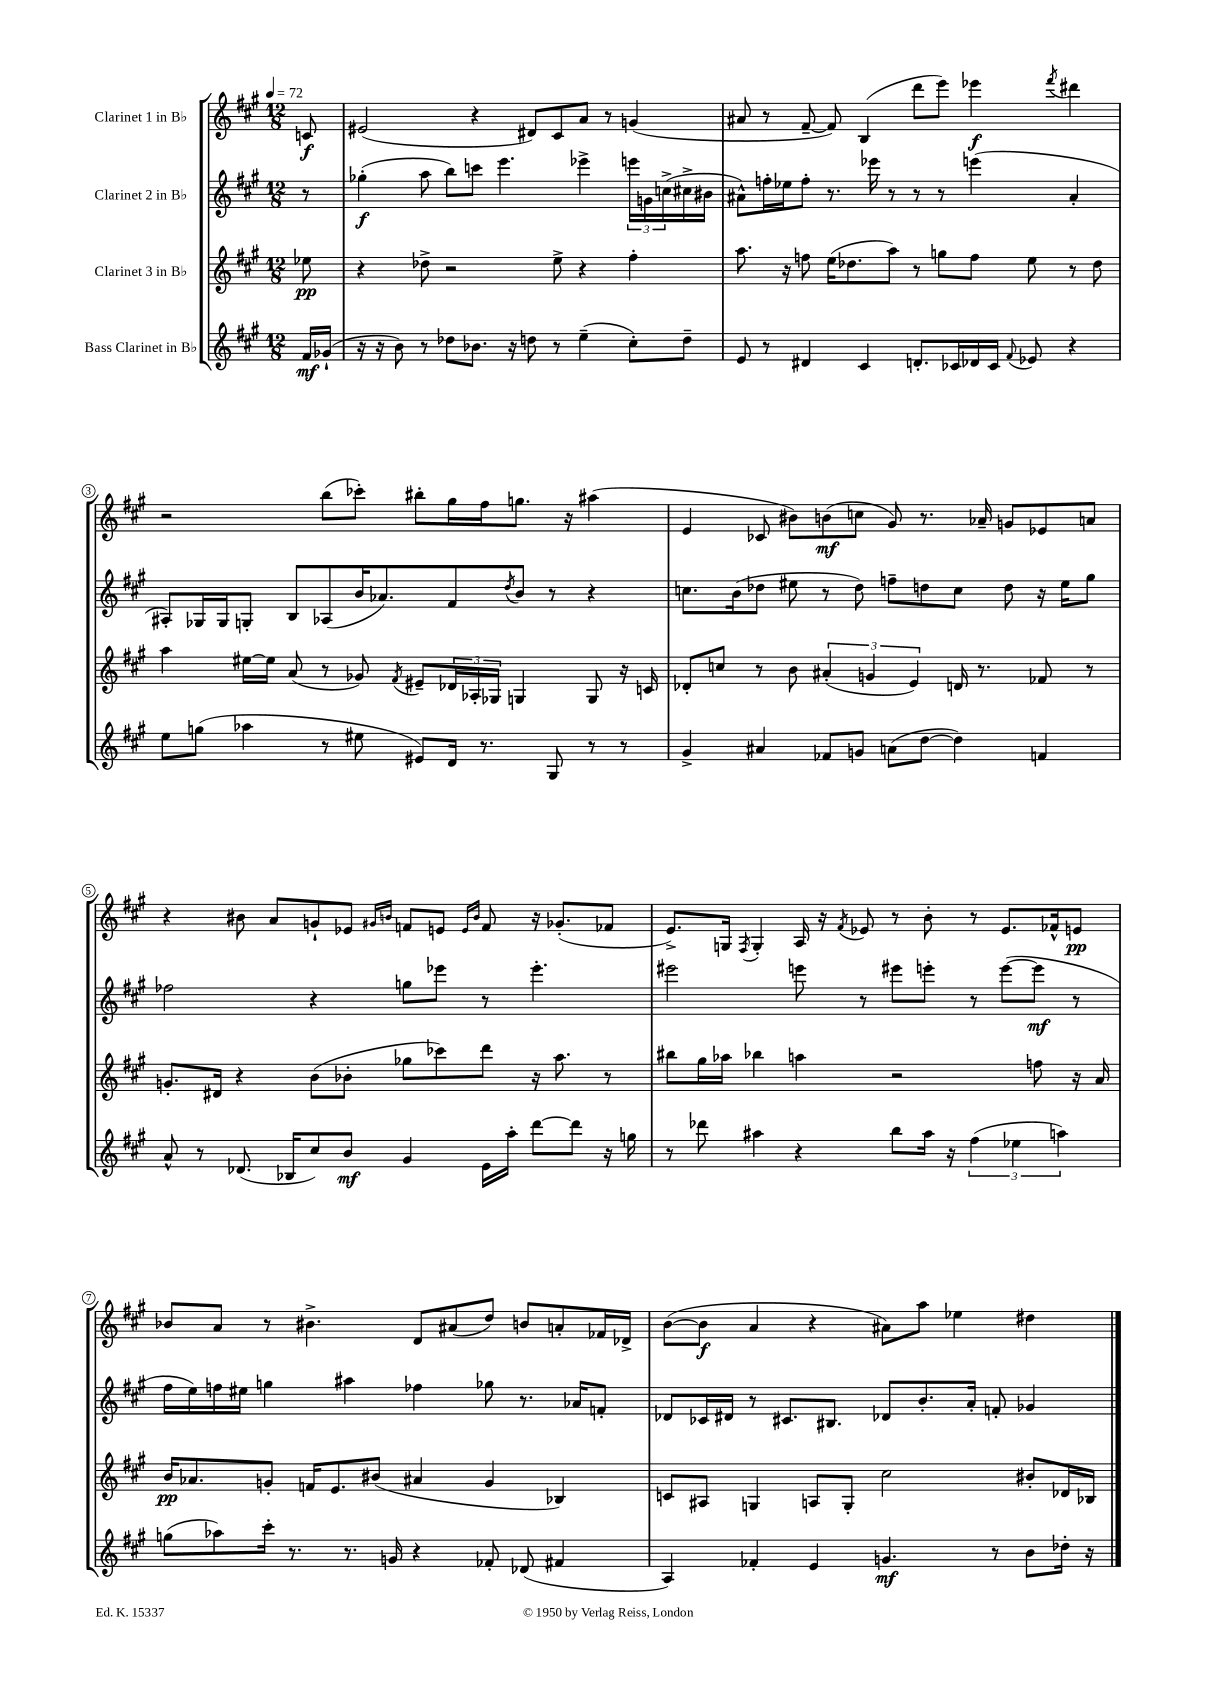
<<
\new StaffGroup <<
\new Staff = "s0" \with { instrumentName = "Clarinet 1 in Bb" } {
    \clef treble \key a \major \numericTimeSignature \time 12/8 \partial 8 \tempo 4 = 72
    c'8\f |
    eis'2( r4 dis'8) cis'8 a'8 r8 g'4( |
    ais'8 r8 fis'8~-- fis'8) b4( d'''8 e'''8) ees'''4\f \acciaccatura { fis'''8 } dis'''4 |
    r2 b''8( ces'''8-.) bis''8-. gis''16 fis''16 g''8. r16 ais''4( |
    e'4 ces'8 bis'8) b'8\mf( c''8 gis'8) r8. aes'16-- g'8 ees'8 a'8 |
    r4 bis'8 a'8 g'8-! ees'8 \grace { gis'16 b'16 } f'8 e'8 \grace { e'16 b'16 } f'8 r16 ges'8.-.( fes'8 |
    e'8.->) g16 \acciaccatura { fis8 } g4-. a16 r16 \acciaccatura { fis'8 } ees'8 r8 b'8-. r8 ees'8. fes'16-^ e'8\pp |
    bes'8 a'8 r8 bis'4.-> d'8 ais'8( d''8) b'8 a'8-. fes'16 des'16-> |
    b'8~( b'8\f a'4 r4 ais'8) a''8 ees''4 dis''4 \bar "|." |
}
\new Staff = "s1" \with { instrumentName = "Clarinet 2 in Bb" } {
    \clef treble \key a \major \numericTimeSignature \time 12/8 \partial 8
    r8 |
    ges''4-.\f( a''8 b''8) c'''8 e'''4. ees'''4-> \tuplet 3/2 { e'''16 g'16 c''16->( } cis''16-> bis'16 |
    ais'8-^) f''16-. ees''16 f''8-. r8. ees'''16 r8 r8 r8 e'''4( ais'4-. |
    ais8-.) ges16 ges16 g8-. b8 aes8( b'16 aes'8.) fis'8 \acciaccatura { d''8 } b'8 r8 r4 |
    c''8. b'16( des''8 eis''8 r8 des''8) f''8-- d''8 c''8 d''8 r16 eis''16 gis''8 |
    fes''2 r4 g''8 ees'''8 r8 ees'''4.-. |
    eis'''2 e'''8 r8 eis'''8 e'''8-. r8 e'''8~( e'''8\mf r8 |
    fis''16 e''16) f''16 eis''16 g''4 ais''4 fes''4 ges''8 r8. aes'16 f'8-. |
    des'8 ces'16 dis'16 r8 cis'8. bis8. des'8 b'8.-. a'16-. f'8-. ges'4 \bar "|." |
}
\new Staff = "s2" \with { instrumentName = "Clarinet 3 in Bb" } {
    \clef treble \key a \major \numericTimeSignature \time 12/8 \partial 8
    ees''8\pp |
    r4 des''8-> r2 e''8-> r4 fis''4-. |
    a''8. r16 f''8 e''16( des''8. a''8) r8 g''8 f''8 e''8 r8 des''8 |
    a''4 eis''16~ eis''16 a'8( r8 ges'8) \acciaccatura { fis'8 } eis'8-- \tuplet 3/2 { des'16 aes16-. ges16 } g4 g8 r16 c'16 |
    des'8-. c''8 r8 b'8 \tuplet 3/2 { ais'4-.( g'4 e'4) } d'16 r8. fes'8 r8 |
    g'8.-. dis'16 r4 b'8( bes'8-. ges''8 ces'''8) d'''8 r16 a''8. r8 |
    bis''8 gis''16 aes''16 bes''4 a''4 r2 f''8 r16 a'16 |
    b'16\pp aes'8. g'8-. f'16 e'8. bis'8( ais'4 g'4 bes4) |
    c'8 ais8 g4 a8 g8-. cis''2 bis'8-. des'16 bes16 \bar "|." |
}
\new Staff = "s3" \with { instrumentName = "Bass Clarinet in Bb" } {
    \clef treble \key a \major \numericTimeSignature \time 12/8 \partial 8
    fis'16\mf ges'16-!( |
    r16 r16 b'8) r8 des''8 bes'8. r16 d''8 r8 e''4--( cis''8-.) d''8-- |
    e'8 r8 dis'4 cis'4 d'8.-. ces'16 des'16 ces'16 \appoggiatura { fis'8 } ees'8 r4 |
    e''8 g''8( aes''4 r8 eis''8 eis'8) d'16 r8. gis8 r8 r8 |
    gis'4-> ais'4 fes'8 g'8 a'8( d''8~ d''4) f'4 |
    a'8-^ r8 des'8.( bes16 cis''8) b'8\mf gis'4 e'16 a''16-. d'''8~ d'''8 r16 g''16 |
    r8 des'''8 ais''4 r4 b''8 ais''16 r16 \tuplet 3/2 { fis''4( ees''4 a''4) } |
    g''8( aes''8) cis'''16-. r8. r8. g'16 r4 fes'8-. des'8( fis'4 |
    a4) fes'4-. e'4 g'4.\mf r8 b'8 des''16-. r16 \bar "|." |
}
>>
>>
\layout { \context { \Score \override BarNumber.stencil = #(make-stencil-circler 0.1 0.3 ly:text-interface::print) } }
